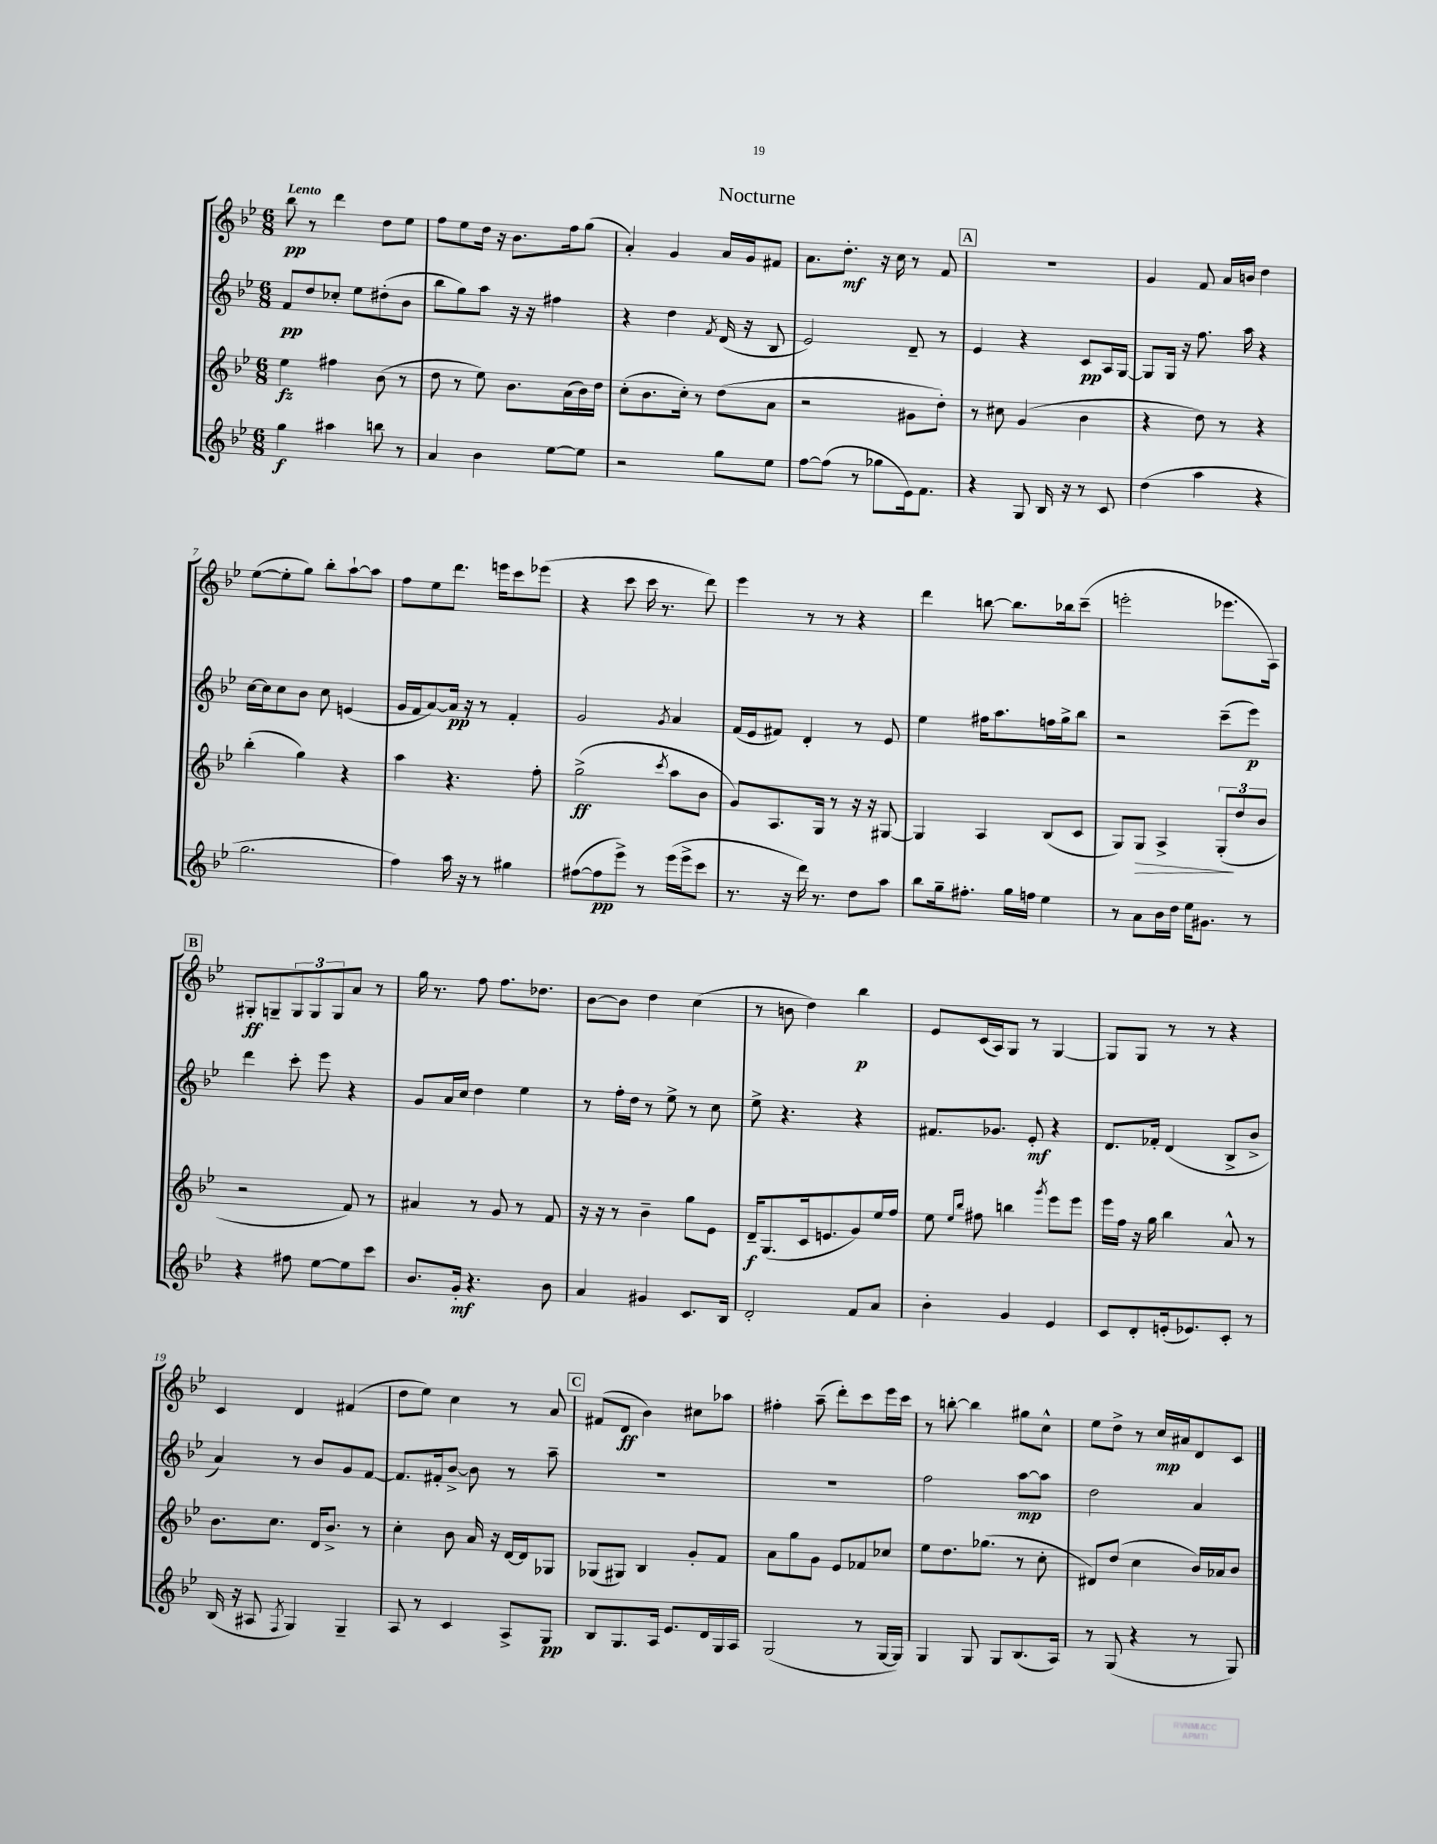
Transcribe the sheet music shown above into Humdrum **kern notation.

**kern	**kern	**kern	**kern
*staff4	*staff3	*staff2	*staff1
*clefG2	*clefG2	*clefG2	*clefG2
*k[b-e-]	*k[b-e-]	*k[b-e-]	*k[b-e-]
*M6/8	*M6/8	*M6/8	*M6/8
4gg	4ee-	8f	8bb-
.	.	8dd	8r
4aa#	4ff#	8cc-'	4ddd
.	.	8ee-	.
8bb	(8b-	(8dd#'	8dd
8r	8r	8b-	8ee-
=	=	=	=
4a	8dd	8bb-	8ff
.	8r	8gg)	8ee-
4b-	8ee-)	8aa	16dd
.	.	.	16r
.	8.b-	16r	8.b-
.	.	16r	.
[8ee-	.	4ff#	.
.	(16a	.	16ff
8ee-]	16b-)	.	(8gg
.	16dd	.	.
=	=	=	=
2r	(8cc'	4r	4a')
.	8.b-	.	.
.	.	4dd	4g
.	16cc')	.	.
.	8r	.	.
.	.	8qf	.
8gg	(8dd	(16d	16a
.	.	16r	16g
8ee-	8a	8B-	8f#
=	=	=	=
[8ff	2r	2e-)	8.a
(8ff]	.	.	.
.	.	.	8.dd'
8r	.	.	.
8gg-	.	.	16r
.	.	.	16cc
16e-)	8g#	8d~	8r
8.f	.	.	.
.	8dd')	8r	8f
=	=	=	=
4r	8r	4e-	2.r
.	8cc#	.	.
8G	(4g	4r	.
16B-	.	.	.
16r	.	.	.
8r	4b-	8c	.
8c	.	16A	.
.	.	[16G	.
=	=	=	=
(4dd	4r	8G]	4g
.	.	16G	.
.	.	16r	.
4aa	8dd)	8.ff	8f
.	8r	.	16a
.	.	16aa	16b
4r	4r	4r	4dd
=	=	=	=
2.gg	(4bb-'	[16cc	([8ee-
.	.	16cc]	.
.	.	8cc	8ee-']
.	4gg)	8b-	8gg)
.	.	8cc	8bb-'
.	4r	(4e	[8aa`
.	.	.	8aa]
=	=	=	=
4ff)	4aa	16g	8ff
.	.	16f	.
.	.	[8a)	8ee-
16aa	4.r	16a]	8.ddd
16r	.	16r	.
8r	.	8r	.
.	.	.	16eee
4gg#	.	4f'	8ccc
.	8ff'	.	(8eee-
=	=	=	=
([8ff#	(2gg^	2g	4r
8ff#]	.	.	.
8eee-^)	.	.	8ccc
8r	.	.	16ccc
.	.	.	8.r
.	8qccc	8qg	.
(16eee-	8aa	4a	.
16eee-^	.	.	.
8ccc	8b-	.	8ddd)
=	=	=	=
8.r	8g)	(16f	4eee-
.	.	16e-	.
.	8.A	8f#)	.
16r	.	.	.
16ddd)	.	4d'	8r
8.r	16G	.	.
.	8r	.	8r
8dd	16r	8r	4r
.	16r	.	.
8aa	[8G#	8e-	.
=	=	=	=
8bb-	4G#]	4ee-	4ddd
16gg~	.	.	.
8.ff#'	.	.	.
.	4A	16ff#	[8bb
.	.	8.aa	.
16gg	.	.	8.bb]
16ff	.	.	.
4ee-	(8B-	16ff	.
.	.	16gg^	16bb-
.	8c	8bb-	(8ccc~
=	=	=	=
8r	8G)	2r	2eee'
8a	8G	.	.
16b-	4A^	.	.
16dd	.	.	.
16ee-	.	.	.
8.g#	.	.	.
.	(12G'	(8ccc~	8.eee-
.	12dd	.	.
8r	.	8eee-)	.
.	12b-	.	.
.	.	.	16A)
=	=	=	=
4r	2r	4ddd	8G#'
.	.	.	8G~
8ff#	.	8ccc'	12G
.	.	.	12G
[8ee-	.	8eee-	.
.	.	.	12G
8ee-]	8f)	4r	8a
8ccc	8r	.	8r
=	=	=	=
8.b-	4a#	8g	16gg
.	.	.	8.r
.	.	16a	.
16g'	.	16cc	.
4.r	8r	4dd	8ff
.	8g	.	8.ff
.	8r	4ee-	.
.	.	.	8.dd-
8b-	8f	.	.
=	=	=	=
4a	16r	8r	[8b-
.	16r	.	.
.	8r	16ff'	8b-]
.	.	16dd	.
4g#	4b-~	8r	4dd
.	.	8ee-^	.
8.c	8gg	8r	(4cc
.	8e-	8cc	.
16B-	.	.	.
=	=	=	=
2d'	16d~	8ee-^	8r
.	(8.G	.	.
.	.	4.r	8b
.	16c	.	4dd)
.	8.e	.	.
8f	8g)	4r	4bb-
8a	16ee-	.	.
.	16ff	.	.
=	=	=	=
4b-'	8ee-	8.f#	8e-
.	16qqee-	.	.
.	16qqbb-	.	.
.	8ff#	.	(16c
.	.	8.g-	16A)
4g	4bb	.	8G
.	.	8e-'	8r
.	8qggg	.	.
4e-	8eee-	4r	[4G
.	8eee-	.	.
=	=	=	=
8c	16eee-	8.d	8G]
.	16ff	.	.
8d'	16r	.	8G
.	16gg	16f-'	.
(16e'	4bb-	(4d	8r
8.e-)	.	.	.
.	.	.	8r
8c'	8a^^	8B-^	4r
8r	8r	8b-^	.
=	=	=	=
(16B-	8.b-	4a)	4c
16r	.	.	.
8A#	.	.	.
.	8.cc	.	.
8qF	.	.	.
4G)	.	8r	4d
.	16d	8b-	.
.	8.b-^	.	.
4G~	.	8g	(4f#
.	8r	[8f	.
=	=	=	=
8A	4cc'	8.f]	8dd
8r	.	.	8ee-)
.	.	16f#'	.
4c	8b-	[8b-^	4cc
.	16a	8b-]	.
.	16r	.	.
8A^	[16d	8r	8r
.	16d]	.	.
8G	8G-	8aa~	8a
=	=	=	=
8B-	(8G-	2.r	(8f#
8.G	8G#)	.	8d
.	4B-	.	4b-)
16A	.	.	.
8.e-	.	.	.
.	8g'	.	8cc#
16d	.	.	.
16G	8f	.	8aa-
16A	.	.	.
=	=	=	=
(2G	8a	2.r	4ff#'
.	8gg	.	.
.	8g	.	(8aa~
.	8e-	.	8ddd')
8r	8f-	.	8ccc
[16G	8cc-	.	16eee-
16G])	.	.	16ccc
=	=	=	=
4G	8ee-	2ff	8r
.	8.dd	.	[8bb'
8G	.	.	4bb]
.	(8.gg-	.	.
8G	.	.	.
(8.B-	8r	[8aa	8gg#
.	8cc'	8aa]	8cc^^
16A)	.	.	.
=	=	=	=
8r	8d#)	2dd	8ee-
(8G	(8dd	.	8dd^
4r	4cc	.	8r
.	.	.	16cc
.	.	.	16a#
8r	16b-)	4a	8d
.	16a-	.	.
8G)	8b-	.	8c
==	==	==	==
*-	*-	*-	*-
